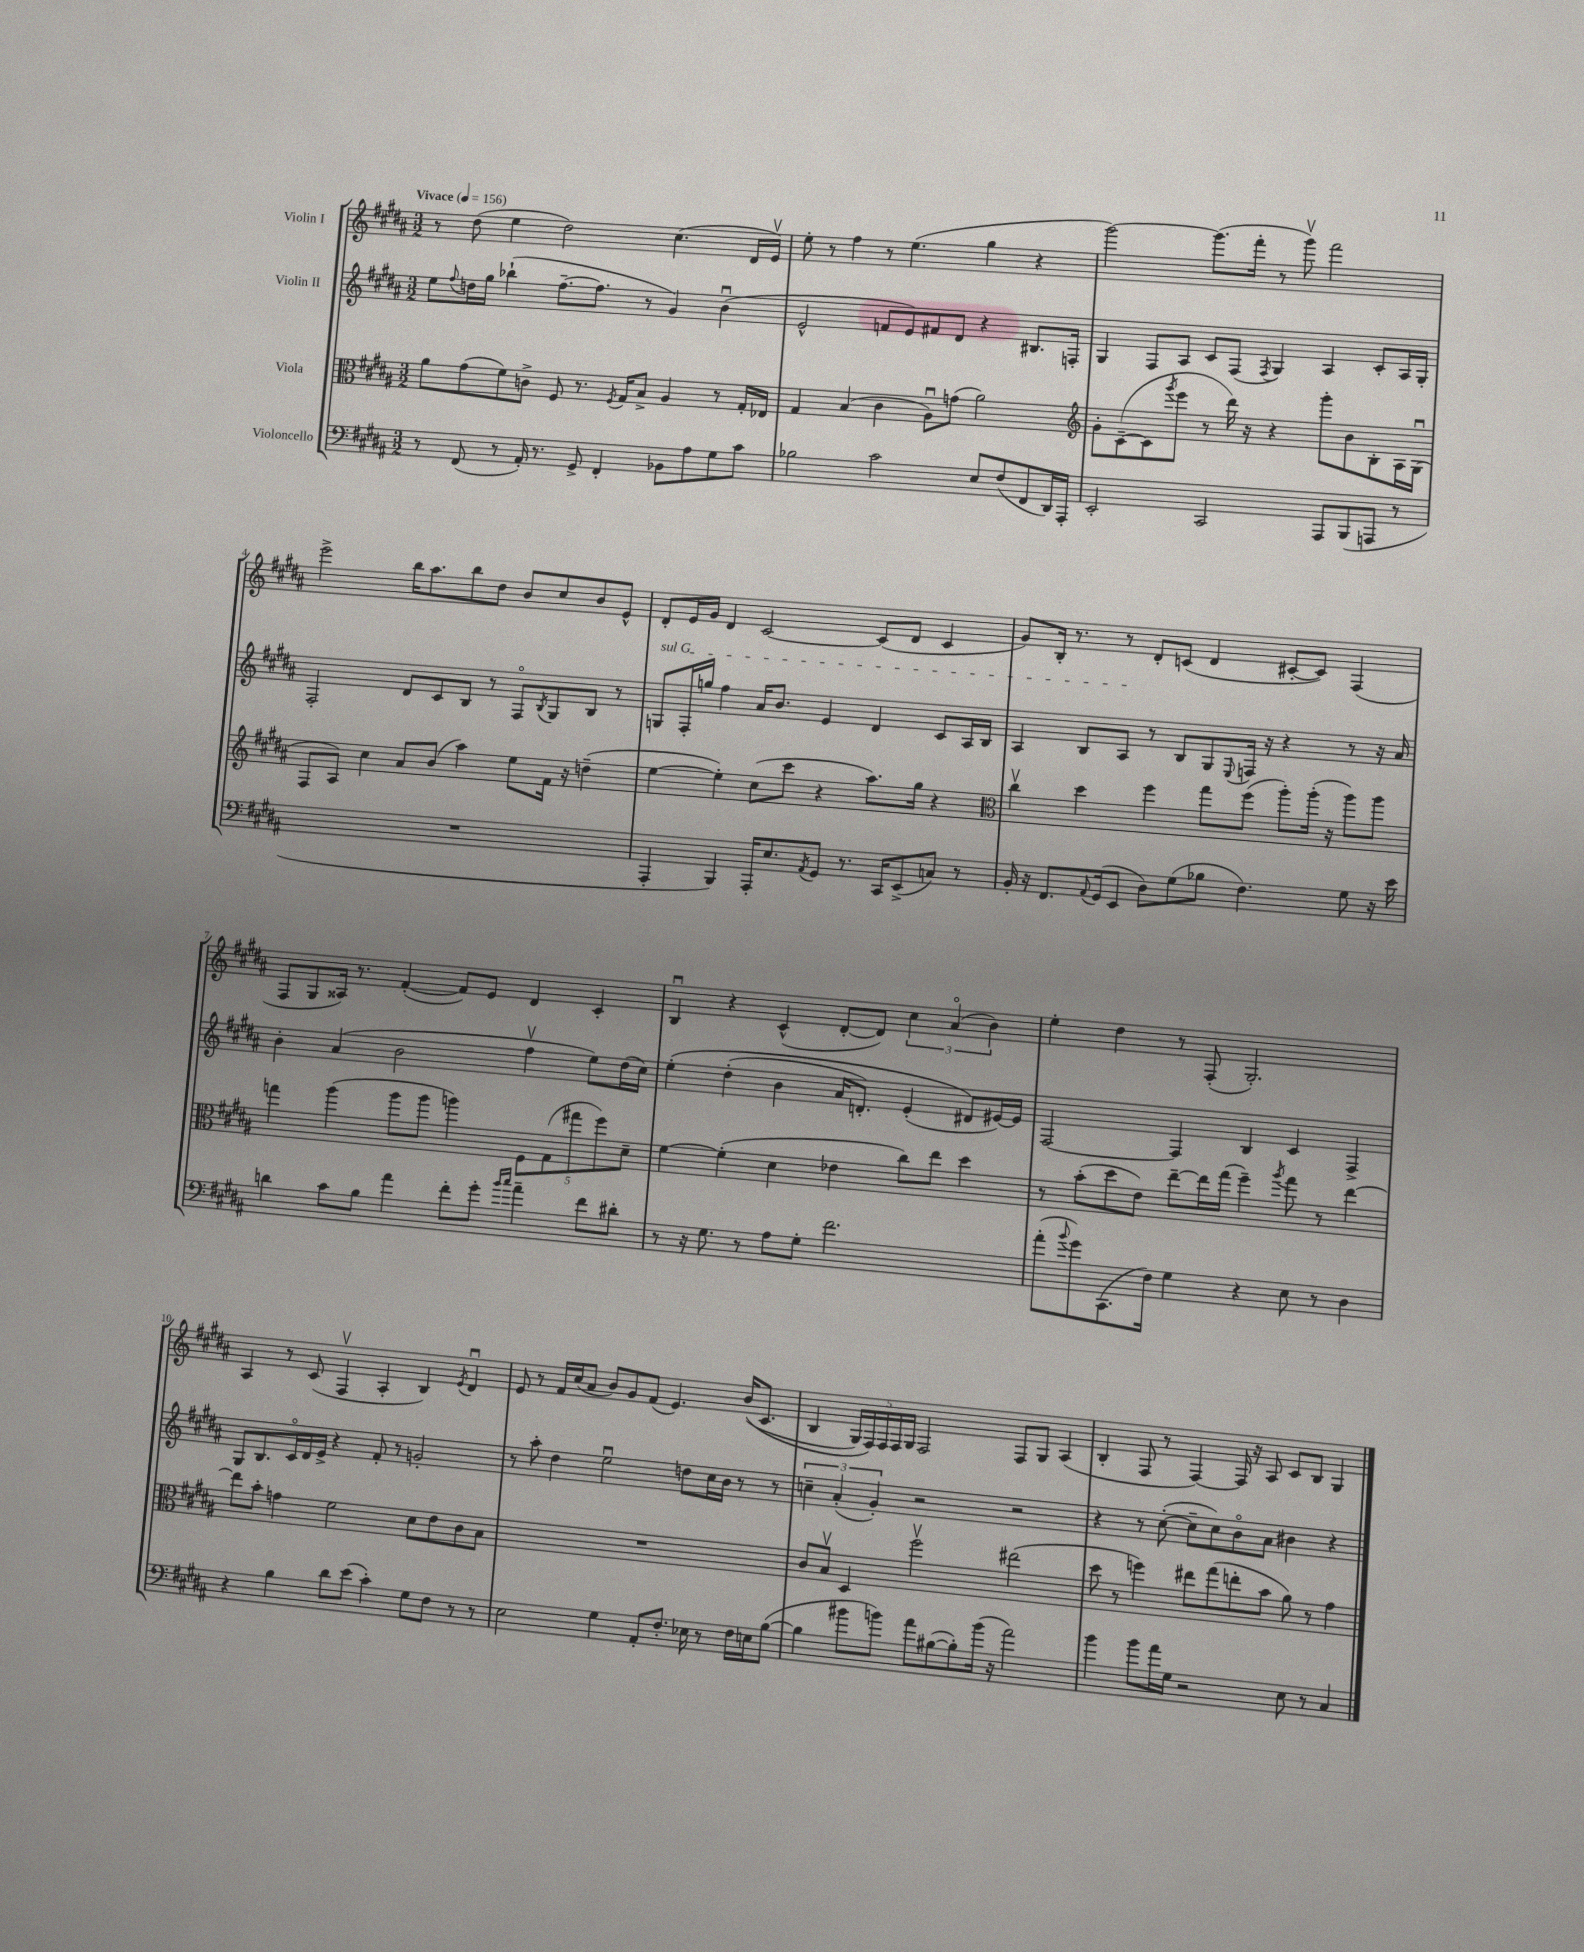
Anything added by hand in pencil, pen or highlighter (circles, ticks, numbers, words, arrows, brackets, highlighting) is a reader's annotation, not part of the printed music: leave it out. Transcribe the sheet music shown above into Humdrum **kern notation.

**kern	**kern	**kern	**kern
*staff4	*staff3	*staff2	*staff1
*clefF4	*clefC3	*clefG2	*clefG2
*k[f#c#g#d#a#]	*k[f#c#g#d#a#]	*k[f#c#g#d#a#]	*k[f#c#g#d#a#]
*M3/2	*M3/2	*M3/2	*M3/2
*MM156	*MM156	*MM156	*MM156
8r	8a#\L	8ee\L	8r
.	.	8qqff#/	.
(8FF#/	(8g#\	16dd\L	(8dd#\
.	.	16gg#\JJ	.
8r	8f#\)	(4bb-`\	4ee\
16AA#'/)	8c^\J	.	.
8.r	.	.	.
.	8F#/	[8.ff#~\L	2dd#\)
8GG#^/	8.r	.	.
.	.	8.ff#\]J	.
4FF#'/	.	.	.
.	8qF#/	.	.
.	16G#/LK	.	.
.	8B^/J	8r	.
8BB-\L	4A#/	4g#/)	(4.cc#\
8A#\	.	.	.
8G#\	8r	(4bu\	.
8c#\J	16G#'/LL	.	16d#/LL
.	16E-/JJ	.	16ev/JJ)
=	=	=	=
2B-\	4G#/	2e^^/	8ee'\
.	.	.	8r
.	(4B/	.	4ff#\
2c#\	4c#\	8f/L	8r
.	.	8e/)	(4.ee\
.	8A#u\L)	8f#/	.
.	(8g\J	8d#/J	.
8E/L	2a#\)	4r	4gg#\
(8F#/	.	.	.
8FF#/	.	8.B#/L	4r
16DD#/L)	.	.	.
16AAA#'/JJ	.	16F'/Jk	.
=	=	=	=
*	*clefG2	*	*
2EE'/	8g#'\L	4G#/	[2ggg#\)
.	([8c#~\	.	.
.	8c#\]	8F#/L	.
.	8qggg#/	.	.
.	8eee\J	8A#/J	.
2CC#/	8r	8c#/L	(8.ggg#\]L
.	16ddd#\)	(8F#/J	.
.	16r	.	16fff#'\Jk
.	.	8qF#/	.
.	4r	4G#/)	8r
.	.	.	8ggg#v\)
8AAA#/L	8ggg#'\L	4A#/	2fff#\
(8BBB/	8b\	.	.
8AAA/J	8B'\	8c#'/L	.
8r	16A#\L	16A#/L	.
.	(16G#u\JJ	16G#'/JJ	.
=	=	=	=
1.r	8F#/L	2F#'/	2eee^\
.	8A#/J)	.	.
.	4cc#\	.	.
.	8a#/L	8d#/L	16bb\LK
.	.	.	8.aa#\
.	(8b/J	8c#/	.
.	4aa#\)	8B/J	8bb\
.	.	8r	8dd#\J
.	8ee\L	8F#o/L	8b/L
.	.	8qB/	.
.	16f#\Jk	8G#/	8cc#/
.	16r	.	.
.	(4dd~\	8B/J	8b/
.	.	8r	8e^^/J
=	=	=	=
4AAA#'/	[4ee\	8G/L	8d#'/L
.	.	16F#'/L	16e/L
.	.	16gg/JJ	16g#/JJ
4BBB/)	4ee'\])	4ff#\	4d#/
16AAA#'/LK	(8cc#\L	16a#/LK	[2c#/
8.E/	.	8.b/J	.
.	8ccc#\J	.	.
8qAA#/	.	.	.
8GG#/J	4r	4e/	.
8.r	.	.	.
.	8.aa#\L)	4d#/	(8c#/]L
16CC#/LK	.	.	.
(8EE^/	.	.	8d#/J
.	16gg#\Jk	.	.
8C/J)	4r	8c#/L	4c#/
8r	.	16A#/L	.
.	.	16B/JJ	.
=	=	=	=
*	*clefC3	*	*
16BB'/	4cc#v\	4A#/	8g#/L)
16r	.	.	.
8.FF#/L	.	.	16B'/Jk
.	.	.	8.r
.	4dd#\	8B/L	.
8qqAA#/	.	.	.
(16GG#/k	.	.	.
8EE/J	.	8A#/J	8r
8D#\L)	4ff#\	8r	8d#'/L
(8G#\	.	8B/L	(8c/J
8B-\J	8gg#\L	8G#/	4d#/
.	.	8qqE/	.
4.F#\)	(8ff#\J	16F/Jk	.
.	.	16r	.
.	8aa#'\L)	4r	[8c#'/L
.	(16aa#'\Jk	.	8c#/]J)
.	16r	.	.
8G#\	8aa#\L)	8r	(4F#/
16r	8aa#\J	16r	.
16e\	.	16a#/	.
=	=	=	=
4d\	4gg\	4b'\	8F#/L
.	.	.	8G#/
8c#\L	(4aa#\	(4a#/	16A##/Jk)
.	.	.	8.r
8B\J	.	.	.
4a#\	8aa#\L	2b\	([4f#'/
.	8aa#\J	.	.
8f#'\L	4aa\)	.	8f#/]L)
8g#'\J	.	.	8e/J
16qqb/LL	.	.	.
16qqcc#/JJ	.	.	.
4a#~\	10F#\L	4ff#v\	4d#/
.	(10G#\	.	.
.	10gg#\	.	.
8f#\L	.	8ee\L)	4c#'/
.	10ff#\)	.	.
8d#'\J	.	(16dd#\L	.
.	10d#~\J	.	.
.	.	16cc#\JJ)	.
=	=	=	=
8r	[4f#\	&(4ee'\	4Bu/
16r	.	.	.
8.G#\	.	.	.
.	(4f#'\]	(4dd#'\	4r
8r	.	.	.
8A#\L	4d#\	4b\	(4c#^^/
8G#'\J	.	.	.
2.f#\	4e-\	16a#/LK	[8d#'/L
.	.	8.d'/J)	.
.	.	.	8d#/]J)
.	8cc#\L)	(4e'/	6cc#\
.	8ee\J	.	.
.	.	.	(6a#o/
.	4dd#\	8d#/L&)	.
.	.	.	6b\)
.	.	[16e#/L)	.
.	.	16e#/]JJ	.
=	=	=	=
(8a#'\L	8r	[2F#/	4ee'\
8qqb/	.	.	.
8g#\)	(8b'\L	.	.
(8.CC#\	8dd#\	.	4dd#\
.	8e\J)	.	.
16F#\Jk)	.	.	.
4G#\	[8ee~\L	4F#/]	8r
.	16ee\]L	.	(8F#'/
.	(16gg#\JJ	.	.
4r	4ff#~\)	4B/	2.G#'/)
.	8qaa#/	.	.
8E\	8gg#\	4c#/	.
8r	8r	.	.
4D#\	[4ee\	4F#^/	.
=	=	=	=
4r	8ee\]L	8G#/L	4A#/
.	8b'\J	8.B/	.
4B\	4g\	.	8r
.	.	16c#o/L	.
.	.	16d#/	(8c#/
.	.	16e^/JJ	.
8d#\L	2f#\	4r	4F#v/
(8e\J	.	.	.
4c#'\)	.	8f#'/	4A#'/
.	.	8r	.
8G#\L	8d#\L	2g'/	4B/)
8F#\J	8e\	.	.
.	.	.	8qe/
8r	8c#\	.	4d#u/
8r	8B\J	.	.
=	=	=	=
2E\	1.r	8r	8e/
.	.	8aa#'\	8r
.	.	4dd#\	16f#/LL
.	.	.	(16cc#/J
.	.	.	8a#/J
4G#\	.	2eeu\	8b/L)
.	.	.	8g#/
8AA#'/L	.	.	(8f#/J
8.F#'/J	.	.	4.e/)
.	.	8dd\L	.
16E-\	.	.	.
8r	.	16cc#\L	.
.	.	16b\JJ	.
16F#\LL	.	8r	&((16b/LK
16E\J	.	.	8.c#/J
([8B\J	.	8r	.
=	=	=	=
4B\]	8c#/L	6cc~\	4B/
.	8Bv/J	.	.
.	.	(6a#'/	.
8b#\L	4D#/	.	20G#/LL)
.	.	.	20F#/&)
.	.	6g#'/)	.
.	.	.	20F#/
8b\J)	.	.	.
.	.	.	20F#/
.	.	.	20G#/JJ
8a#\L	2ff#v\	2r	2F#/
([8B#\	.	.	.
8B#'\])	.	.	.
(16b\Jk	.	.	.
16r	.	.	.
2a#\)	(2ee#\	2r	8F#/L
.	.	.	8G#/J
.	.	.	(4A#/
=	=	=	=
4b\	8dd#\	4r	4B'/
.	8r	.	.
8b\L	4ff\)	8r	8F#/
16a#\L	.	([8cc#'\	8r
16G#\JJ	.	.	.
2r	8ee#\L	8cc#~\]L	[4F#/)
.	(8gg#\	8cc#\)	.
.	8ee'\	8bo\	16F#/]
.	.	.	16r
.	8b\J	8a#\J	8A#/
8E\	8a#\)	4b#\	8c#/L
8r	8r	.	8B/J
4C#/	4g#\	4r	4G#/
==	==	==	==
*-	*-	*-	*-
